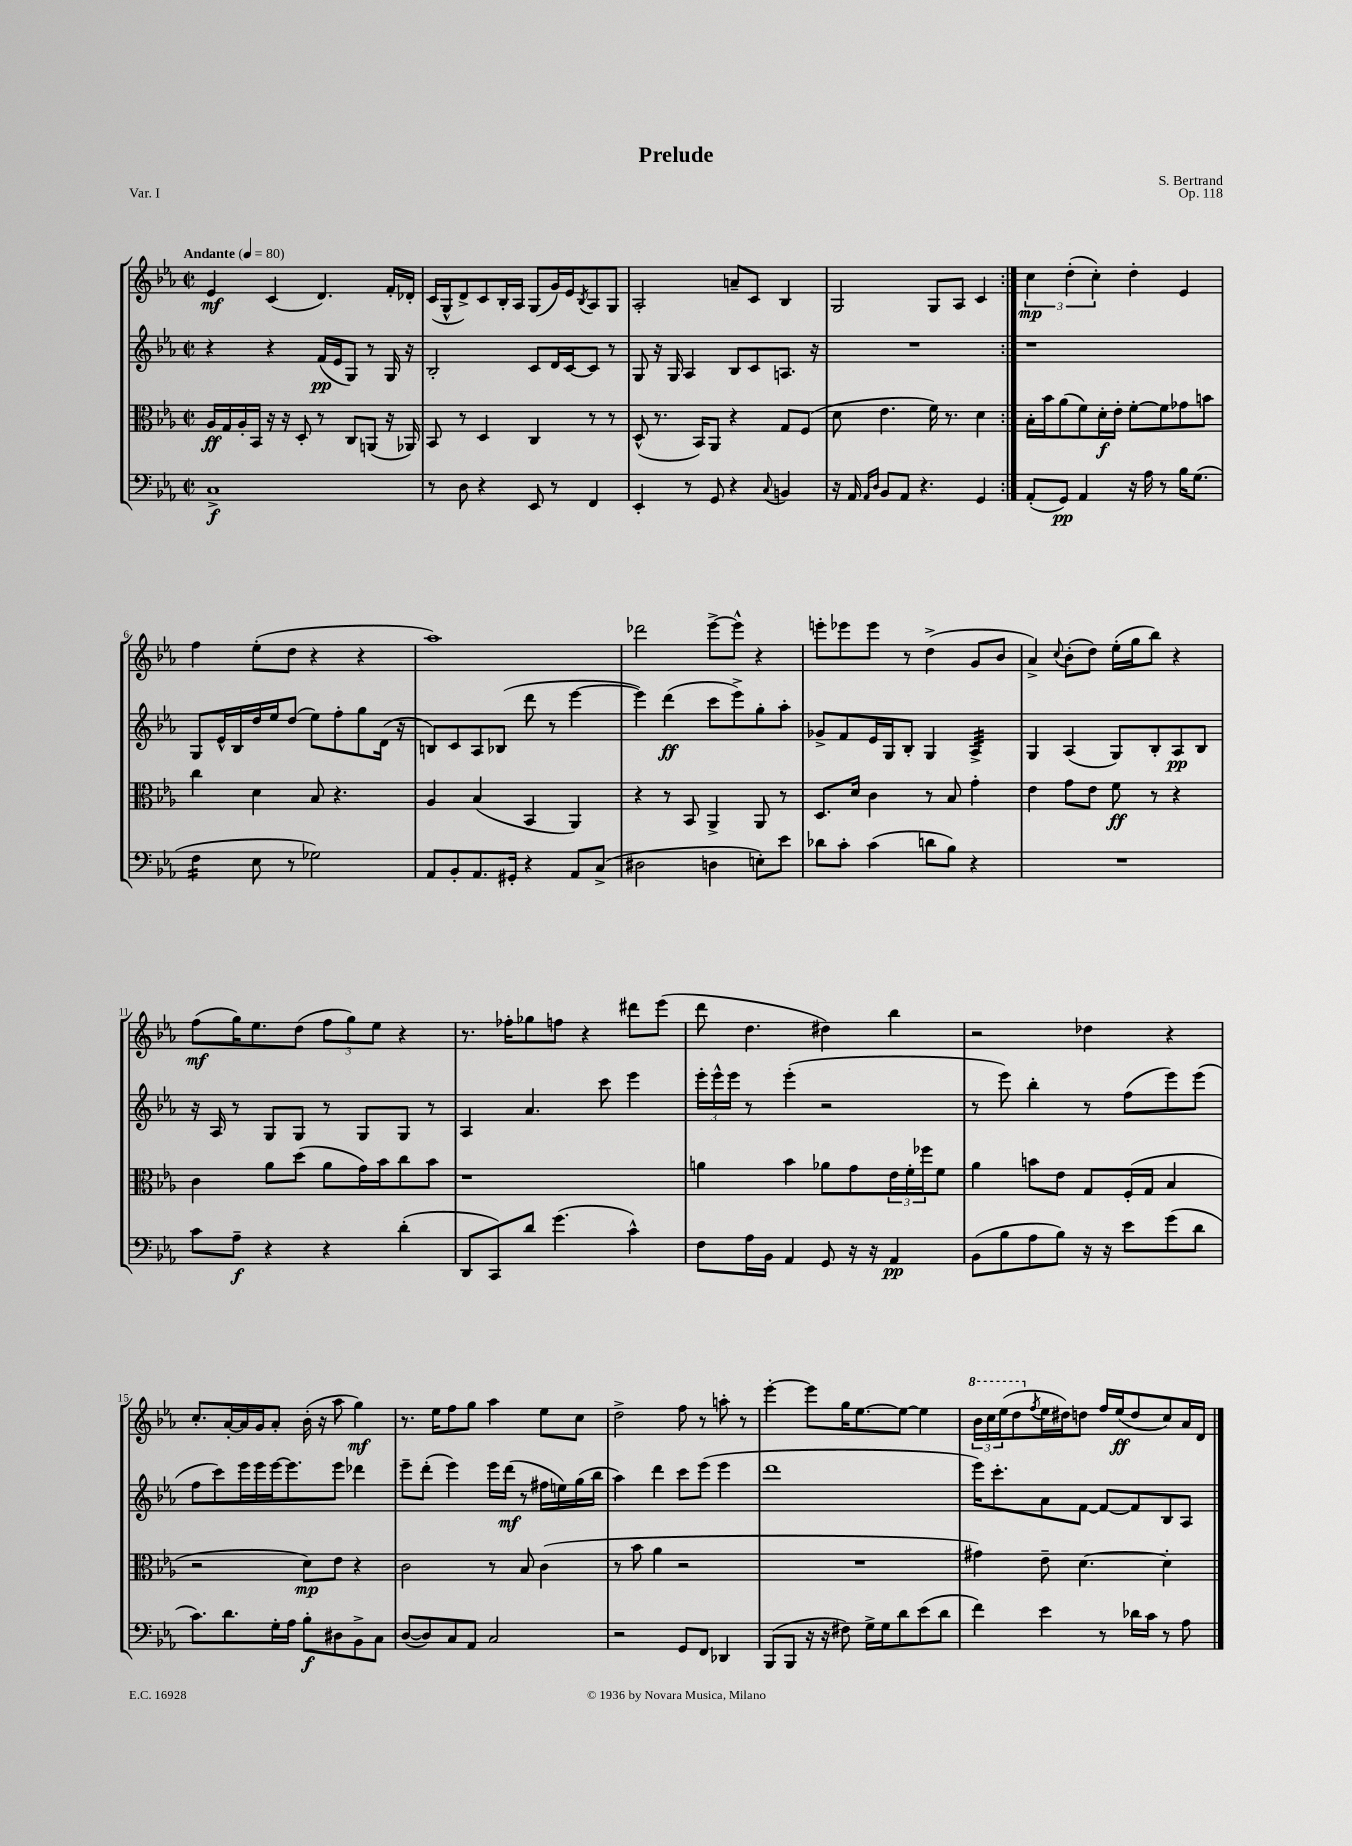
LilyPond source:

\header { title = "Prelude" composer = "S. Bertrand" opus = "Op. 118" piece = "Var. I" }
<<
\new StaffGroup <<
\new Staff = "s0" {
    \clef treble \key ees \major \defaultTimeSignature \time 2/2 \tempo "Andante" 4 = 80
    \repeat volta 2 { ees'4\mf c'4( d'4.) f'16-. des'16-. |
    c'16( g16-^ d'8->) c'8 bes16-. aes16 g8( g'16) ees'16 \acciaccatura { bes8 } aes8 g8 |
    aes2-. a'8-- c'8 bes4 |
    g2 g8 aes8 c'4 | }
    \tuplet 3/2 { c''4\mp d''4-.( c''4-.) } d''4-. ees'4 |
    f''4 ees''8-.( d''8 r4 r4 |
    aes''1) |
    des'''2 ees'''8~-> ees'''8-^ r4 |
    e'''8-. ees'''8 ees'''8 r8 d''4->( g'8 bes'8 |
    aes'4->) \appoggiatura { c''8 } bes'8-.( d''8) ees''16-.( g''16 bes''8) r4 |
    f''8\mf( g''16) ees''8. d''8( \tuplet 3/2 { f''8 g''8) ees''8 } r4 |
    r8. fes''16-. ges''8 f''8 r4 dis'''8 ees'''8( |
    d'''8 d''4. dis''4) bes''4 |
    r2 des''4 r4 |
    c''8.-. aes'16~-. aes'16 g'16 aes'8-. bes'16-.( r16 aes''8 g''4\mf) |
    r8. ees''16 f''8 g''8 aes''4 ees''8 c''8 |
    d''2-> f''8 r8 a''8-. r8 |
    ees'''4~-. ees'''8 g''16 ees''8.~ ees''8~ ees''4 |
    \tuplet 3/2 { \ottava #1 bes''16 c'''16 ees'''16( } d'''8 \ottava #0 \acciaccatura { f''8 } ees''16 dis''16) d''8 f''16 ees''16\ff( d''8 c''8) aes'16 d'16 \bar "|." |
}
\new Staff = "s1" {
    \clef treble \key ees \major \defaultTimeSignature \time 2/2
    \repeat volta 2 { r4 r4 f'16\pp( ees'16 g8) r8 g16 r16 |
    bes2-. c'8 d'16 c'16~ c'8 r8 |
    g8 r16 g16 aes4 bes8 c'8 a8. r16 |
    R1 | }
    r1 |
    g8 ees'16-^ bes16 d''16 ees''16 d''8( ees''8) f''8-. g''8 d'16( r16 |
    b8) c'8 aes8 bes8( d'''8 r8 ees'''4~ |
    ees'''4) d'''4\ff( c'''8 ees'''8->) g''8-. aes''8-. |
    ges'8-> f'8 ees'16 g16 bes8-. g4 aes4:32-> |
    g4 aes4( g8) bes8-. aes8\pp bes8 |
    r16 aes16 r8 g8 g8 r8 g8 g8 r8 |
    aes4 aes'4. c'''8 ees'''4 |
    \tuplet 3/2 { ees'''16-. ees'''16-^ ees'''16 } r8 ees'''4-.( r2 |
    r8 ees'''8) bes''4-. r8 f''8( ees'''8) ees'''8( |
    f''8 c'''8) ees'''16 ees'''16 ees'''16~ ees'''8. ees'''8 des'''4 |
    ees'''8-- d'''8-.( ees'''4) ees'''16 d'''16\mf( r8 fis''16 e''16) g''16( bes''16 |
    aes''4) d'''4 c'''8 ees'''8( ees'''4 |
    d'''1 |
    ees'''16) c'''8.-. aes'8 f'8~ f'8~ f'8 bes8 aes8 \bar "|." |
}
\new Staff = "s2" {
    \clef alto \key ees \major \defaultTimeSignature \time 2/2
    \repeat volta 2 { aes16\ff g16 aes16-. bes,16 r16 r16 d8-. r8 c8 a,8( r16 aes,16) |
    bes,8 r8 d4 c4 r8 r8 |
    d8-^( r8. bes,16) aes,8 r4 g8 f8( |
    d'8 ees'4. f'16) r8. d'4 | }
    bes16-. bes'16 aes'8( f'8) d'16-.\f ees'16-. f'8~-. f'8 ges'8 b'8 |
    c''4 d'4 bes8 r4. |
    aes4 bes4( bes,4 aes,4) |
    r4 r8 bes,8 aes,4-> aes,8 r8 |
    d8. d'16 c'4 r8 bes8 g'4-. |
    ees'4 g'8 ees'8 f'8\ff r8 r4 |
    c'4 aes'8 d''8( aes'8 g'16) bes'16 c''8 bes'8 |
    r1 |
    a'4 bes'4 aes'8 g'8 \tuplet 3/2 { ees'16 f'16-. fes''16 } f'8 |
    aes'4 b'8 ees'8 g8 f16-.( g16 bes4 |
    r2 d'8\mp) ees'8 r4 |
    c'2 r8 bes8 c'4( |
    r8 bes'8 aes'4 r2 |
    R1 |
    gis'4) ees'8-- d'4.~ d'4-. \bar "|." |
}
\new Staff = "s3" {
    \clef bass \key ees \major \defaultTimeSignature \time 2/2
    \repeat volta 2 { c1->\f |
    r8 d8 r4 ees,8 r8 f,4 |
    ees,4-. r8 g,8 r4 \appoggiatura { c8 } b,4 |
    r16 aes,16 \grace { aes,16 d16 } bes,8 aes,8 r4. g,4 | }
    aes,8-.( g,8\pp) aes,4 r16 aes16 r8 bes16 g8.( |
    f4:16 ees8 r8 ges2) |
    aes,8 bes,8-. aes,8. gis,16-. r4 aes,8 c8->( |
    dis2 d4 e8-.) ees'8 |
    des'8 c'8-. c'4( d'8 bes8) r4 |
    R1 |
    c'8 aes8--\f r4 r4 d'4-.( |
    d,8 c,8) d'8 g'4.( c'4-^) |
    f8 aes16 bes,16 aes,4 g,8 r16 r16 aes,4\pp |
    bes,8( bes8 aes8 bes8) r16 r16 ees'8 g'8( d'8 |
    c'8.) d'8. g16-. aes16 bes8-.\f dis8 bes,8-> c8 |
    d8~( d8) c8 aes,8 c2 |
    r2 g,8 f,8 des,4 |
    bes,,8( bes,,8 r16 r16 fis8) g16-> g16 d'8 ees'8( d'8 |
    f'4) ees'4 r8 des'16 c'16 r8 aes8 \bar "|." |
}
>>
>>
